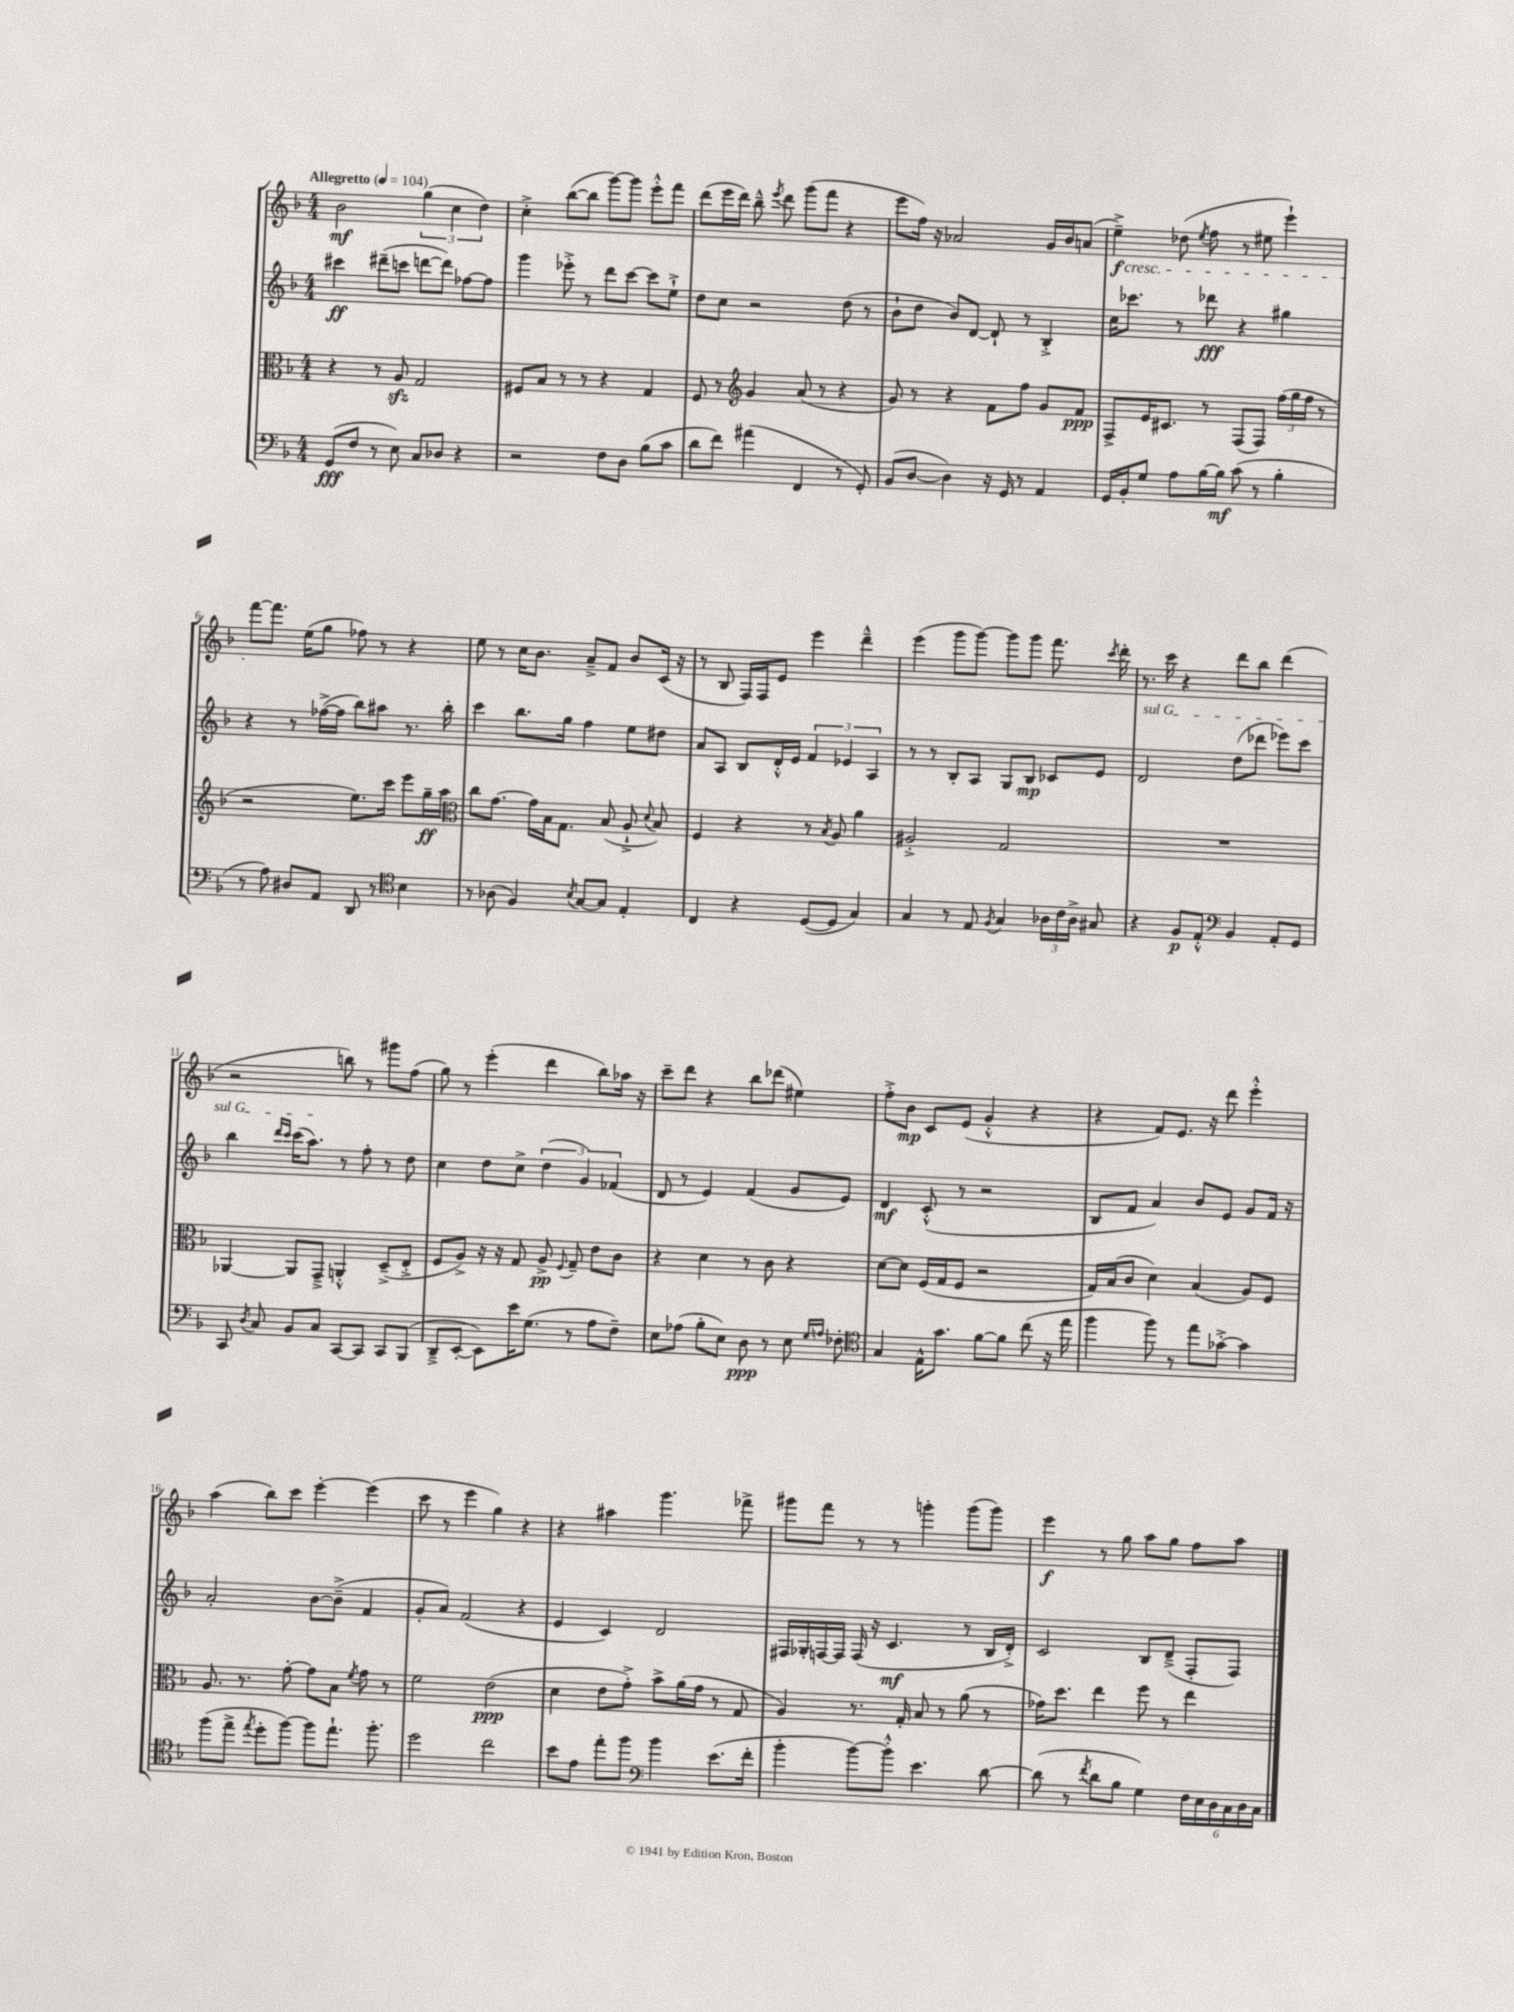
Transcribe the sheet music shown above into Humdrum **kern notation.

**kern	**dynam	**kern	**dynam	**kern	**dynam	**kern	**dynam
*part4	*part4	*part3	*part3	*part2	*part2	*part1	*part1
*staff4	*staff4	*staff3	*staff3	*staff2	*staff2	*staff1	*staff1
*clefF4	*	*clefC3	*	*clefG2	*	*clefG2	*
*k[b-]	*	*k[b-]	*	*k[b-]	*	*k[b-]	*
*M4/4	*	*M4/4	*	*M4/4	*	*M4/4	*
*MM104	*	*MM104	*	*MM104	*	*MM104	*
=1	=1	=1	=1	=1	=1	=1	=1
!	!	!	!	!	!	!LO:TX:a:B:t=Allegretto	!
(8GG/L	fff	4r	.	4ccc#X\	ff	2b-\	mf
8F/J	.	.	.	.	.	.	.
8r	.	8r	.	(8ddd#X~\L	.	.	.
8E\)	.	8Azz/	.	8cccn\J	.	.	.
8C/L	.	2G/	.	[8dddn\L	.	(6gg\	.
8D-X/J	.	.	.	8ddd\J])	.	.	.
.	.	.	.	.	.	6cc\	.
4r	.	.	.	[8ff-X\L	.	.	.
.	.	.	.	.	.	6dd\)	.
.	.	.	.	8ff-\J]	.	.	.
=2	=2	=2	=2	=2	=2	=2	=2
2r	.	8F#X/L	.	4ggg\	.	4cc'^\	.
.	.	8B-/J	.	.	.	.	.
.	.	8r	.	8eee-X'^\	.	([8bb-\L	.
.	.	8r	.	8r	.	8bb-\J]	.
8F\L	.	4r	.	8ddd\L	.	[8ggg\L)	.
8D\J	.	.	.	[8ccc\J	.	8ggg\J]	.
(8B-\L	.	4G/	.	8ccc\L]	.	8eee'^^\L	.
8c\J	.	.	.	8ee`^\J	.	8fff\J	.
=3	=3	=3	=3	=3	=3	=3	=3
8d\L	.	8F/	.	8dd\L	.	(8ddd\L	.
8f\J)	.	8r	.	8cc\J	.	16eee\L	.
.	.	.	.	.	.	16ddd\JJ)	.
*	*	*clefG2	*	*	*	*	*
(4a#X\	.	4g/	.	2r	.	8bb-~^^\	.
.	.	.	.	.	.	8qeee/	.
.	.	.	.	.	.	8ddd\	.
4FF/	.	(8a/	.	.	.	(8ggg\L	.
.	.	8r	.	.	.	8fff\J	.
8r	.	4r	.	(8dd\	.	4r	.
8GG'/)	.	.	.	8r	.	.	.
=4	=4	=4	=4	=4	=4	=4	=4
(8BB-/L	.	8g/)	.	8b-`\L	.	8eee\L	.
[8D/J	.	8r	.	8dd\J	.	16ff\Jk)	.
.	.	.	.	.	.	16r	.
4D\])	.	4r	.	8b-/L)	.	2a-X/	.
.	.	.	.	[8d/J	.	.	.
16r	.	8f\L	.	8d`/]	.	.	.
16GG/	.	.	.	.	.	.	.
8r	.	8ff\J	.	8r	.	.	.
4AA/	.	8g/L	.	4B-'^/	.	16g/LL	.
.	.	.	.	.	.	16b-/J	.
.	.	8f/J	ppp	.	.	(8an/J	.
=5	=5	=5	=5	=5	=5	=5	=5
!	!	!	!	!	!	!LO:TX:b:i:t=cresc.	!
16GG/LL	.	8F^/L	.	16cc\KL	.	4ee~^\)	f
16BB-'/J	.	.	.	8.ccc-X\J	.	.	.
8G/J	.	16e/K	.	.	.	.	.
.	.	8.c#X/J	.	.	.	.	.
8A\L	.	.	.	8r	.	(8dd-X\	.
.	.	.	.	.	.	8qee/	.
[16B-\L	.	8r	.	8ddd-X\	fff	8ff\	.
16B-\JJ]	mf	.	.	.	.	.	.
(8c\	.	(8F/L	.	4r	.	8r	.
8r	.	8F/J)	.	.	.	8ee#X\	.
4B-'\	.	(24ff\LL	.	4gg#X\	.	4eee`\)	.
.	.	24gg\	.	.	.	.	.
.	.	24ff\JJ	.	.	.	.	.
.	.	8r	.	.	.	.	.
!!LO:LB:g=z
=6	=6	=6	=6	=6	=6	=6	=6
8r	.	2r	.	4r	.	[8fff\L	.
8A\)	.	.	.	.	.	8.fff\J]	.
8D#X/L	.	.	.	8r	.	.	.
.	.	.	.	.	.	(16ee\KL	.
8AA/J	.	.	.	([16ff-X^\LL	.	8gg\J	.
.	.	.	.	16ff-\JJ]	.	.	.
8DD/	.	8.ee\L)	.	8bb-\L)	.	8ff-X\)	.
8r	.	.	.	8aa#X\J	.	8r	.
.	.	16ccc\Jk	.	.	.	.	.
*clefC4	*	*	*	*	*	*	*
4B-\	.	8eee\L	.	8.r	.	4r	.
.	.	16gg~\L	ff	.	.	.	.
.	.	16aa\JJ	.	16bb-'\	.	.	.
=7	=7	=7	=7	=7	=7	=7	=7
*	*	*clefC3	*	*	*	*	*
8r	.	8cc\L	.	4ccc\	.	8ee\	.
(8A-X\	.	[8.g\J	.	.	.	8r	.
4F/)	.	.	.	8.bb-\L	.	16cc\KL	.
.	.	16g\LL]	.	.	.	8.b-\J	.
.	.	16B-\J	.	.	.	.	.
.	.	8.G\J	.	16gg\Jk	.	.	.
8qB-/	.	.	.	.	.	.	.
[8G/L	.	.	.	4ff\	.	8a~^/L	.
8G/J]	.	(8B-/	.	.	.	8f/J	.
4E'/	.	8A`^/	.	8ee\L	.	8b-/L	.
.	.	8qqd/	.	.	.	.	.
.	.	8B-/)	.	8dd#X\J	.	(16c/Jk	.
.	.	.	.	.	.	16r	.
=8	=8	=8	=8	=8	=8	=8	=8
4C/	.	4F/	.	8a/L	.	8r	.
.	.	.	.	8A/J	.	8B-/	.
4r	.	4r	.	8B-/L	.	16F/LL)	.
.	.	.	.	.	.	16F/J	.
.	.	.	.	16d'^^/L	.	8e/J	.
.	.	.	.	16e/JJ	.	.	.
([8D/L	.	8r	.	6f/	.	4eee\	.
.	.	8qB-/	.	.	.	.	.
8D/J]	.	8A/	.	.	.	.	.
.	.	.	.	6e-X/	.	.	.
4G/)	.	4a\	.	.	.	4ddd~^^\	.
.	.	.	.	6A/	.	.	.
=9	=9	=9	=9	=9	=9	=9	=9
4G/	.	2A#X'^/	.	8r	.	(4eee\	.
.	.	.	.	8r	.	.	.
8r	.	.	.	8B-'/L	.	8ggg\L	.
8E/	.	.	.	8A/J	.	[8ggg\J)	.
8qF/	.	.	.	.	.	.	.
4G/	.	2G/	.	8G/L	.	8ggg\L]	.
.	.	.	.	8B-/J	mp	8ggg\J	.
24A-X\LL	.	.	.	8c-X/L	.	8.fff\	.
24c\	.	.	.	.	.	.	.
24A-^\JJ	.	.	.	.	.	.	.
8G#X/	.	.	.	8e/J	.	.	.
.	.	.	.	.	.	8qccc/	.
.	.	.	.	.	.	16ddd'\	.
=10	=10	=10	=10	=10	=10	=10	=10
!	!	!	!	!LO:TX:a:i:t=sul G	!	!	!
4r	.	1r	.	2d/	.	8.r	.
.	.	.	.	.	.	16ccc\	.
8F/L	p	.	.	.	.	4r	.
8E'^^/J	.	.	.	.	.	.	.
*clefF4	*	*	*	*	*	*	*
4BB-/	.	.	.	(8dd\L	.	8ddd\L	.
.	.	.	.	8ddd-X\J	.	8bb-\J	.
8AA'/L	.	.	.	8eee-X\L)	.	(4ddd\	.
8GG/J	.	.	.	8ccc\J	.	.	.
!!LO:LB:g=z
=11	=11	=11	=11	=11	=11	=11	=11
8CC/	.	[4AA-X/	.	4bb-\	.	2r	.
8qD/	.	.	.	.	.	.	.
8C/	.	.	.	.	.	.	.
.	.	.	.	16qqddd/LL	.	.	.
.	.	.	.	16qqccc/JJ	.	.	.
8BB-/L	.	8AA-/L]	.	(16ccc\KL	.	.	.
.	.	.	.	8.aa\J)	.	.	.
8C/J	.	8GG~^/J	.	.	.	.	.
[8CC/L	.	4AAn'^^/	.	8r	.	8bbn\)	.
8CC/J]	.	.	.	8ff'\	.	8r	.
8CC/L	.	(8D~^/L	.	8r	.	8ggg#X\L	.
(8BBB-/J	.	8E'^/J	.	8dd\	.	(8ff\J	.
=12	=12	=12	=12	=12	=12	=12	=12
8DD~^/L	.	8F/L	.	4cc\	.	8gg\)	.
[8EE'/J	.	8A^/J)	.	.	.	8r	.
8EE\L])	.	16r	.	8dd\L	.	(4eee'\	.
.	.	16r	.	.	.	.	.
16e\K	.	8G/	.	8cc^\J	.	.	.
(8.G\J	.	.	.	.	.	.	.
.	.	8A^/	pp	(6dd\	.	4ddd\	.
.	.	8qqF/	.	.	.	.	.
8r	.	8G~/	.	.	.	.	.
.	.	.	.	6g/)	.	.	.
8A\L	.	8e\L	.	.	.	8bb-\L)	.
.	.	.	.	(6f-X/	.	.	.
8F~\J)	.	8c\J	.	.	.	16aa-X\Jk	.
.	.	.	.	.	.	16r	.
=13	=13	=13	=13	=13	=13	=13	=13
8E\L	.	4r	.	8d/	.	8ccc~\L	.
(8A-X\J	.	.	.	8r	.	8ddd\J	.
8B-'\L	.	4d\	.	4e/)	.	4r	.
8E\J)	.	.	.	.	.	.	.
8D\	ppp	8r	.	(4f/	.	8bb-\L	.
8r	.	8c\	.	.	.	(8ddd-X\J	.
8E\	.	4r	.	8g/L	.	4ee#X\)	.
16qqG/LL	.	.	.	.	.	.	.
16qqAn/JJ	.	.	.	.	.	.	.
8F-X'\	.	.	.	8e/J)	.	.	.
=14	=14	=14	=14	=14	=14	=14	=14
*clefC4	*	*	*	*	*	*	*
4G/	.	[8d\L	.	4d/	mf	8ff'^\L	.
.	.	8d\J]	.	.	.	8b-\J	mp
16E^^\KL	.	(16F/LL	.	(8c'^^/	.	8c/L	.
8.g\J	.	16G/J	.	.	.	.	.
.	.	8F/J	.	8r	.	(8e/J	.
[8f\L	.	2r	.	2r	.	4g'^^/	.
8f\J]	.	.	.	.	.	.	.
(8cc\	.	.	.	.	.	4r	.
16r	.	.	.	.	.	.	.
16ee\	.	.	.	.	.	.	.
=15	=15	=15	=15	=15	=15	=15	=15
4ff\	.	16G/LL)	.	8B-/L	.	4r	.
.	.	(16B-/J	.	.	.	.	.
.	.	8c/J	.	8f/J	.	.	.
8ff\)	.	4d\)	.	4a/)	.	8f/L)	.
8r	.	.	.	.	.	8.e/J	.
8ee\L	.	(4B-/	.	8b-/L	.	.	.
.	.	.	.	.	.	16r	.
[8g-X'^\J	.	.	.	8e/J	.	8ddd\	.
4g-\]	.	8A/L)	.	8g/L	.	4eee'^^\	.
.	.	8F/J	.	16f/Jk	.	.	.
.	.	.	.	16r	.	.	.
!!LO:LB:g=z
=16	=16	=16	=16	=16	=16	=16	=16
(8ff\L	.	8.A/	.	2a'/	.	(4aa\	.
8ee^\J	.	.	.	.	.	.	.
.	.	8.r	.	.	.	.	.
8qee/	.	.	.	.	.	.	.
8dd'\L	.	.	.	.	.	8bb-\L)	.
[8ff\J)	.	[8g'\	.	.	.	8ccc\J	.
8ff\L]	.	8g\L]	.	[8b-\L	.	[4eee'\	.
8.ee`\J	.	8B-\J	.	(8b-~^\J]	.	.	.
.	.	8qf/	.	.	.	.	.
.	.	8g\	.	4f/	.	(4eee\]	.
8.ff'\	.	.	.	.	.	.	.
.	.	8r	.	.	.	.	.
=17	=17	=17	=17	=17	=17	=17	=17
2dd\	.	2f\	.	8g'/L	.	8ccc\	.
.	.	.	.	8a/J)	.	8r	.
.	.	.	.	(2f/	.	4eee\	.
2cc\	.	(2e\	ppp	.	.	4gg\)	.
.	.	.	.	4r	.	4r	.
=18	=18	=18	=18	=18	=18	=18	=18
8b-\L	.	4d\	.	4e/	.	4r	.
8e\J	.	.	.	.	.	.	.
8ee'\L	.	8e\L	.	4c/)	.	4aa#X\	.
8ff\J	.	8g'^\J)	.	.	.	.	.
*clefF4	*	*	*	*	*	*	*
4b-\	.	8b-^\L	.	2d/	.	4.ggg\	.
.	.	(16a\L	.	.	.	.	.
.	.	16g\JJ	.	.	.	.	.
(8.e\L	.	8r	.	.	.	.	.
.	.	8G/	.	.	.	8fff-X^\	.
16f'\Jk	.	.	.	.	.	.	.
=19	=19	=19	=19	=19	=19	=19	=19
4b-'\	.	4A/)	.	16F#X/LL	.	8ggg#X\L	.
.	.	.	.	16G-X'/	.	.	.
.	.	.	.	[16Fn/	.	8fff\J	.
.	.	.	.	16F/JJ]	.	.	.
[8b-\L)	.	8.r	.	(16F/	.	8r	.
.	.	.	.	16r	.	.	.
8b-'^^\J]	.	.	.	4.c/	mf	8r	.
.	.	16G'/	.	.	.	.	.
4.e\	.	8B-/	.	.	.	4gggn'\	.
.	.	8r	.	.	.	.	.
.	.	(8a\	.	8r	.	(8ggg\L	.
[8d\	.	8r	.	16B-/LL	.	8ggg\J)	.
.	.	.	.	16d'^/JJ)	.	.	.
=20	=20	=20	=20	=20	=20	=20	=20
(8d\]	.	16g-X\KL)	.	2c/	.	4eee\	f
.	.	8.dd\J	.	.	.	.	.
8r	.	.	.	.	.	.	.
8qf/	.	.	.	.	.	.	.
8d\L	.	4ee\	.	.	.	8r	.
8B-\J	.	.	.	.	.	8gg\	.
4G\)	.	8ff\	.	8B-/L	.	8aa\L	.
.	.	8r	.	(8d~^/J	.	8gg\J	.
24F\LL	.	4ee\	.	8F'/L	.	8ff\L	.
24E\	.	.	.	.	.	.	.
24D\	.	.	.	.	.	.	.
24C\	.	.	.	8F/J)	.	8aa\J	.
24D\	.	.	.	.	.	.	.
24C\JJ	.	.	.	.	.	.	.
==	==	==	==	==	==	==	==
*-	*-	*-	*-	*-	*-	*-	*-
